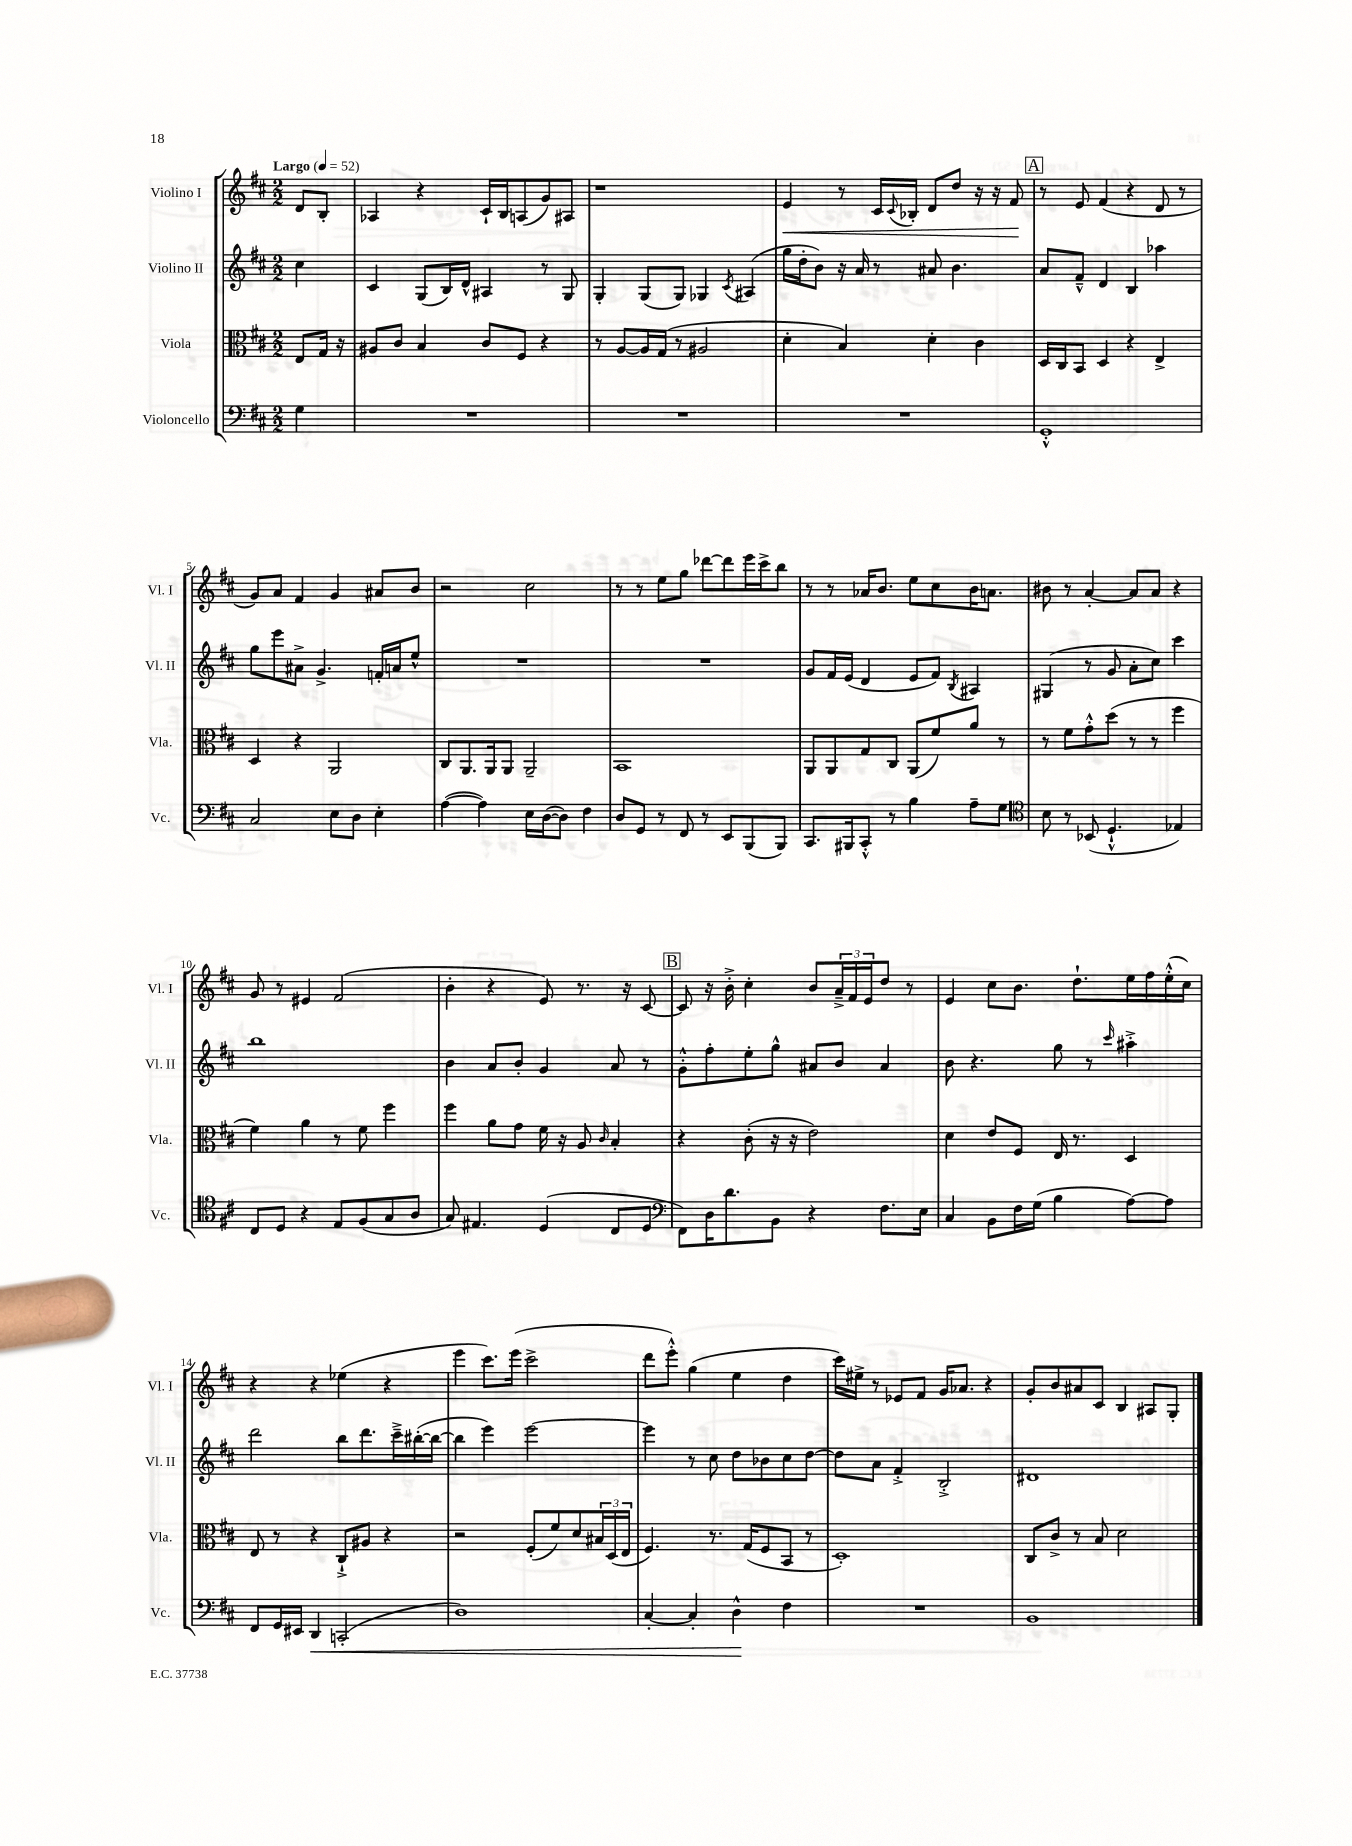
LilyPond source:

<<
\new StaffGroup <<
\new Staff = "s0" \with { instrumentName = "Violino I" shortInstrumentName = "Vl. I" } {
    \clef treble \key d \major \numericTimeSignature \time 2/2 \partial 4 \tempo "Largo" 4 = 52
    d'8 b8-. |
    aes4 r4 cis'16-! b16 a8( g'8) ais8 |
    r1 |
    e'4\< r8 cis'16 \appoggiatura { cis'8 } bes16-. d'8 d''8 r16 r16 fis'8\! |
    \mark \markup { \box "A" } r8 e'8 fis'4( r4 d'8 r8 |
    g'8) a'8 fis'4 g'4 ais'8 b'8 |
    r2 cis''2 |
    r8 r8 e''8 g''8 des'''8~ des'''8 e'''16 cis'''16-> b''8 |
    r8 r8 aes'16 b'8. e''8 cis''8 b'16 a'8. |
    bis'8 r8 a'4~-. a'8 a'8 r4 |
    g'8 r8 eis'4 fis'2( |
    b'4-. r4 e'8) r8. r16 cis'8~ |
    \mark \markup { \box "B" } cis'8 r16 b'16-.-> cis''4-. b'8 \tuplet 3/2 { a'16---> fis'16 e'16 } d''8 r8 |
    e'4 cis''8 b'8. d''8.-! e''16 fis''16 e''16-.-^( cis''16) |
    r4 r4 ees''4( r4 |
    e'''4 cis'''8.) e'''16( cis'''2-> |
    d'''8 e'''8-.-^) g''4( e''4 d''4 |
    cis'''16) eis''16-> r8 ees'8 fis'8 g'16 aes'8. r4 |
    g'8-. b'8 ais'8 cis'8 b4 ais8 g8-. \bar "|." |
}
\new Staff = "s1" \with { instrumentName = "Violino II" shortInstrumentName = "Vl. II" } {
    \clef treble \key d \major \numericTimeSignature \time 2/2 \partial 4
    cis''4 |
    cis'4 g8( b16) d'16-^ ais4 r8 g8 |
    g4-. g8( g8) ges4 \acciaccatura { cis'8 } ais4( |
    g''16 d''16-. b'8) r16 a'16 r8 ais'8 b'4. |
    \mark \markup { \box "A" } a'8 fis'8---^ d'4 b4 aes''4 |
    g''8 e'''8 ais'8-> g'4.-> f'16-. a'16 e''8-^ |
    R1 |
    R1 |
    g'8 fis'16 e'16( d'4 e'8 fis'8) \acciaccatura { b8 } ais4 |
    gis4( r8 g'8 a'8-. cis''8) cis'''4 |
    b''1 |
    b'4 a'8 b'8-. g'4 a'8 r8 |
    \mark \markup { \box "B" } g'8-.-^ fis''8-. e''8-. g''8-^ ais'8 b'8 ais'4 |
    b'8 r4. g''8 r8 \grace { cis'''16 } ais''4-.-> |
    d'''2 b''8 d'''8. cis'''16---> bis''16~-.( bis''16~ |
    bis''4 e'''4) e'''2~ |
    e'''4 r8 cis''8 d''8 bes'8 cis''8 d''8~ |
    d''8 a'8 fis'4-.-> b2-.-> |
    dis'1 \bar "|." |
}
\new Staff = "s2" \with { instrumentName = "Viola" shortInstrumentName = "Vla." } {
    \clef alto \key d \major \numericTimeSignature \time 2/2 \partial 4
    e8 g16 r16 |
    ais8 cis'8 b4 cis'8 fis8 r4 |
    r8 a8~ a16 g16( r8 ais2 |
    d'4-. b4) d'4-. cis'4 |
    \mark \markup { \box "A" } d16 cis16 b,8 d4 r4 e4-> |
    d4 r4 a,2 |
    cis8 a,8. a,16 a,8 a,2-- |
    b,1 |
    a,8 a,8 g8 cis8 a,8( fis'8) a'8 r8 |
    r8 fis'8 g'8-.-^ d''8( r8 r8 fis''4 |
    fis'4) a'4 r8 fis'8 fis''4 |
    fis''4 a'8 g'8 fis'16 r16 a8 \grace { cis'16 } b4-. |
    \mark \markup { \box "B" } r4 cis'8-.( r16 r16 e'2) |
    d'4 e'8 fis8 e16 r8. d4 |
    e8 r8 r4 cis8-!-> ais8 r4 |
    r2 fis8-.( fis'8) d'8 \tuplet 3/2 { bis16 d16( e16 } |
    fis4.) r8. g16( fis8 b,8 r8 |
    d1-.) |
    cis8 cis'8-> r8 b8 d'2 \bar "|." |
}
\new Staff = "s3" \with { instrumentName = "Violoncello" shortInstrumentName = "Vc." } {
    \clef bass \key d \major \numericTimeSignature \time 2/2 \partial 4
    g4 |
    R1 |
    R1 |
    R1 |
    \mark \markup { \box "A" } g,1-.-^ |
    cis2 e8 d8 e4-. |
    a4~( a4) e16 d16~( d8) fis4 |
    d8 g,8 r8 fis,8 r8 e,8 b,,8( b,,8) |
    cis,8. bis,,16 cis,8-.-^ r8 b4 a8-- g8 |
    \clef tenor b8 r8 bes,8( d4.-!-^ ees4) |
    cis8 d8 r4 e8 fis8( g8 a8 |
    g8) eis4. d4( cis8 d8 |
    \mark \markup { \box "B" } \clef bass fis,8) d16 d'8. b,8 r4 fis8. e16 |
    cis4 b,8 fis16 g16( b4 a8~) a8 |
    fis,8 g,16 eis,16 d,4\< c,2-.( |
    d1) |
    cis4~-. cis4-. d4-^\! fis4 |
    R1 |
    b,1 \bar "|." |
}
>>
>>
